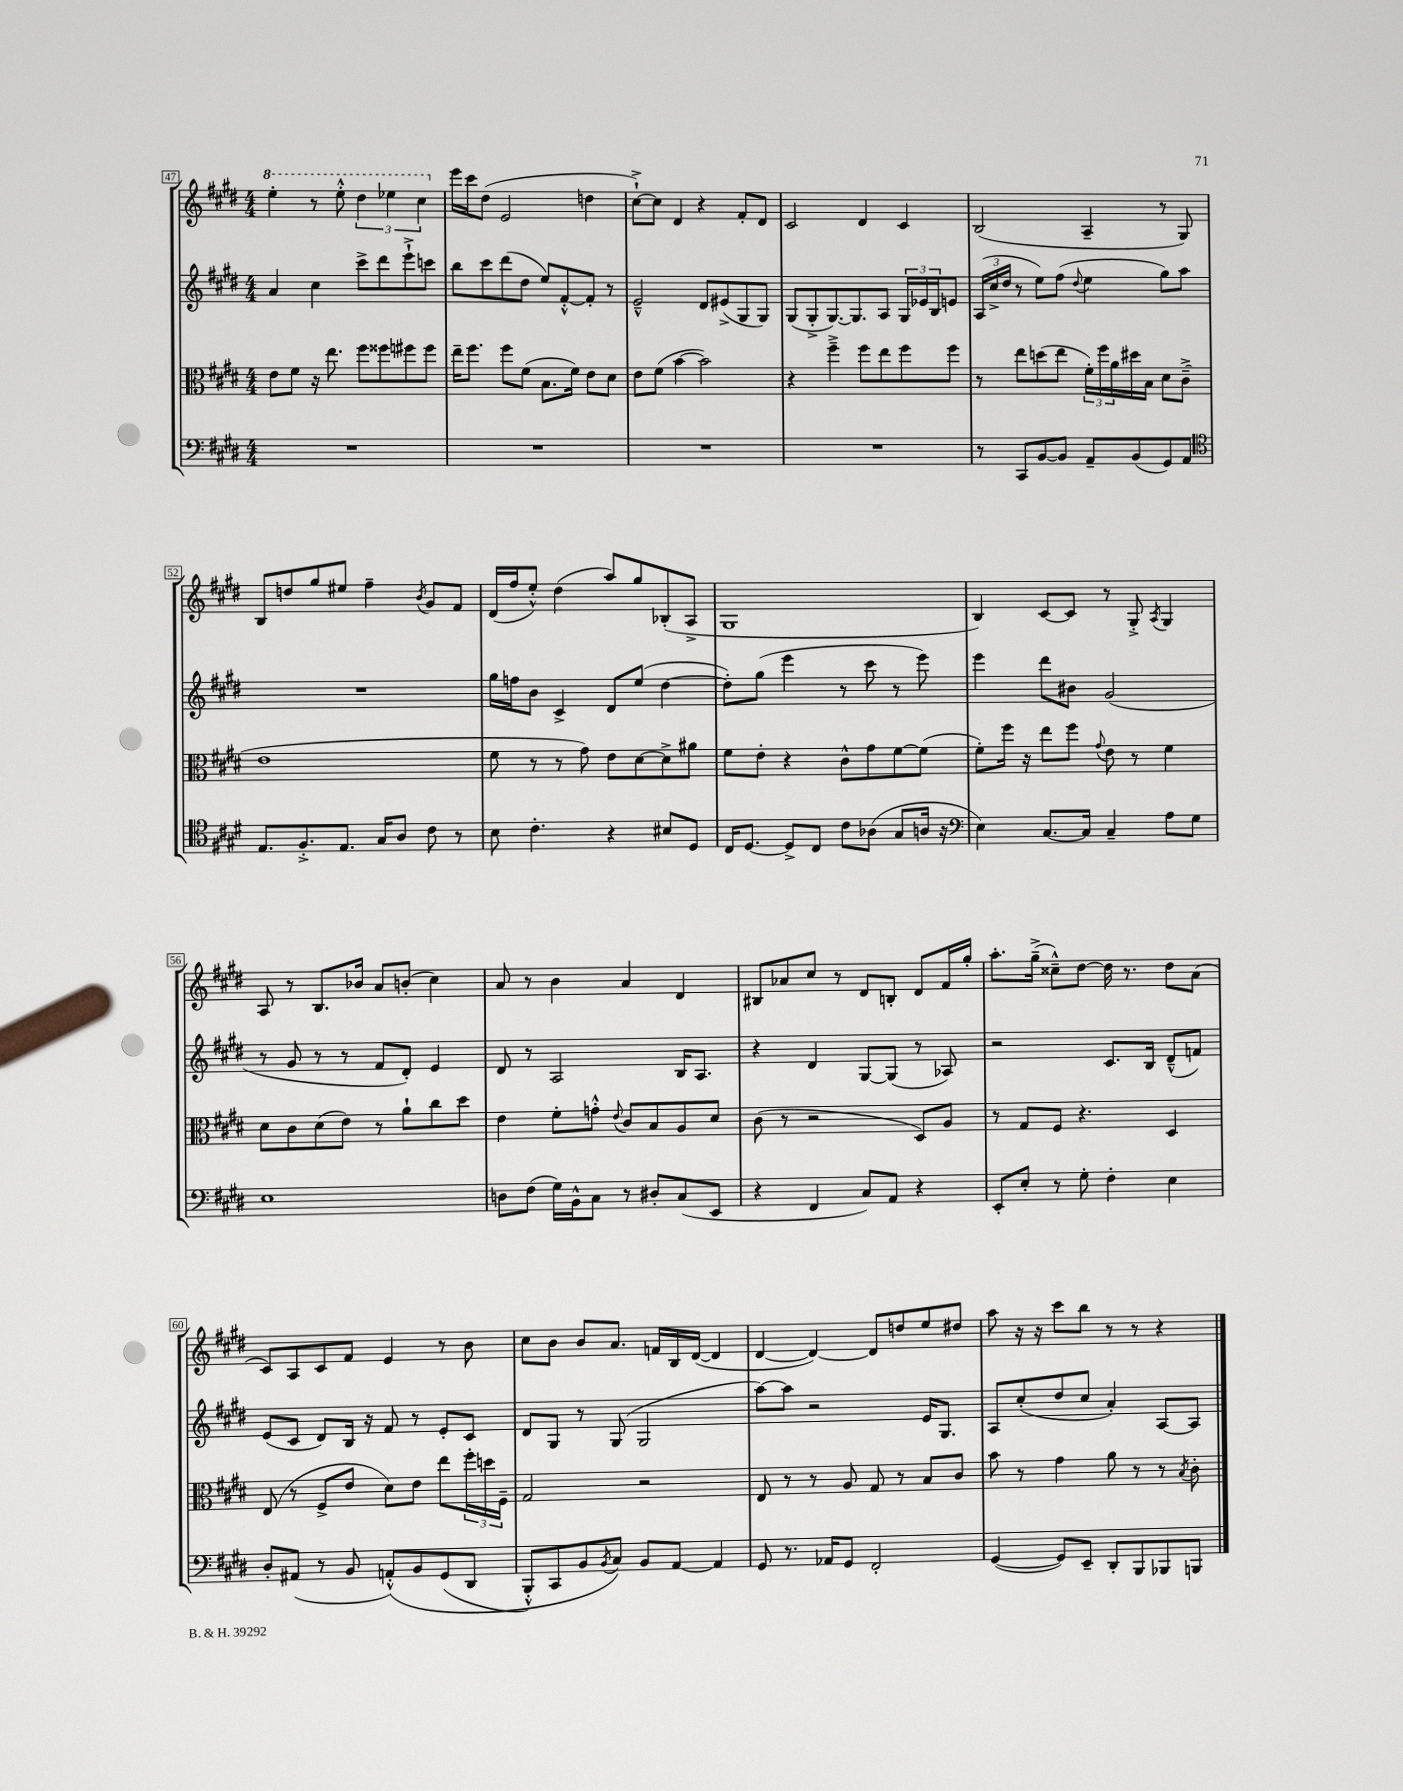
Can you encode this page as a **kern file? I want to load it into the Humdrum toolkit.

**kern	**kern	**kern	**kern
*part4	*part3	*part2	*part1
*staff4	*staff3	*staff2	*staff1
*clefF4	*clefC3	*clefG2	*clefG2
*k[f#c#g#d#]	*k[f#c#g#d#]	*k[f#c#g#d#]	*k[f#c#g#d#]
*M4/4	*M4/4	*M4/4	*M4/4
*	*	*	*8va
=47	=47	=47	=47
1r	8e\L	4a/	4eee'\
.	8f#\J	.	.
.	16r	4cc#\	8r
.	8.ee\	.	.
.	.	.	8eee'^^\
.	8ff#\L	8ccc#^\L	6ddd#\
.	8ff##X\	8ddd#\	.
.	.	.	6eee-X\
.	8ff#X\	8eee`^\	.
.	.	.	6ccc#\
.	8ff#\J	8cccn\J	.
=48	=48	=48	=48
*	*	*	*X8va
1r	16ee~\KL	8bb\L	16eee\LL
.	8.ff#\J	.	16ccc#\J
.	.	8ccc#\	(8dd#\J
.	8ff#\L	(8ddd#\	2e/
.	(8f#\J	8dd#\J	.
.	8.B\L	8ee/L)	.
.	.	[8f#'^^/	.
.	16f#\Jk)	.	.
.	8e\L	8f#'/J]	4ddn\
.	8d#\J	8r	.
=49	=49	=49	=49
1r	8e\L	2e~^^/	[8cc#`^\L)
.	(8f#\J	.	8cc#\J]
.	[4b\	.	4d#/
.	2b\])	8d#/L	4r
.	.	(8e#X^/	.
.	.	8G#/	8f#'/L
.	.	8G#/J)	8d#/J
=50	=50	=50	=50
1r	4r	(8G#/L	2c#/
.	.	8G#'^/	.
.	4ff#~^\	[8.G#/)	.
.	.	8.G#/]	.
.	8ff#\L	.	4d#/
.	8ee\	8A/J	.
.	8ff#\	24G#/LL	4c#/
.	.	24e-X/	.
.	.	24B/J	.
.	8ff#\J	8en/J	.
=51	=51	=51	=51
8r	8r	(24A/LL	(2B/
.	.	24cc#^/	.
.	.	24dd#/JJ	.
8CC#/L	8ee\L	8r	.
[8BB/	(8ddn\	8ee\L)	.
8BB/J]	8ee\J	(8ff#\J	.
.	.	8qqdd#/	.
8AA~/L	24f#'\LL)	4ee\	4A~/
.	24ff#\	.	.
.	24a\	.	.
(8BB/	16dd#X\	.	.
.	16B\JJ	.	.
8GG#/)	8d#\L	8gg#\L)	8r
8AA/J	(8c#~^\J	8aa\J	8G#/)
!!LO:LB:g=z
=52	=52	=52	=52
*clefC4	*	*	*
8.E/L	1e	1r	8B/L
.	.	.	8ddn/
8.F#'^/	.	.	.
.	.	.	8gg#/
8.E/J	.	.	8ee#X/J
.	.	.	4ff#~\
16G#/KL	.	.	.
8A/J	.	.	.
.	.	.	8qb/
8c#\	.	.	8g#/L
8r	.	.	8f#/J
=53	=53	=53	=53
8B\	8f#\	16gg#\LL	(16d#/LL
.	.	16ffn\J	16ff#/J
4.c#'\	8r	8b\J	8ee'^^/J)
.	8r	4c#^/	(4dd#\
.	8g#\)	.	.
4r	8e\L	8d#/L	8aa/L)
.	[8d#\	(8ee/J	8gg#/
8B#X/L	8d#^\]	[4dd#\	(8B-X'/
8D#/J	8a#X\J	.	8A^/J
=54	=54	=54	=54
16C#/KL	8f#\L	8dd#'\L])	1G#
[8.D#/J	.	.	.
.	8e'\J	(8gg#\J	.
8D#^/L]	4r	4eee\	.
8C#/J	.	.	.
8c#\L	8c#^^\L	8r	.
(8A-X\J	8g#\	8ccc#\	.
8G#/L	[8f#\	8r	.
16An/Jk	(8f#\J]	8eee\)	.
16r	.	.	.
=55	=55	=55	=55
*clefF4	*	*	*
4E\)	8f#'\L)	4eee\	4B/)
.	16ff#\Jk	.	.
.	16r	.	.
[8.C#/L	8ee\L	8ddd#\L	[8c#/L
.	8ff#\J	8b#X\J	8c#/J]
16C#/Jk]	.	.	.
.	8qqg#/	.	.
4C#~/	8e\	(2g#/	8r
.	8r	.	8G#'^/
.	.	.	8qA/
8A\L	4f#\	.	4G#/
8G#\J	.	.	.
!!LO:LB:g=z
=56	=56	=56	=56
1E	8d#\L	8r	8A/
.	8c#\	8g#/	8r
.	(8d#\	8r	8.B/L
.	8e\J)	8r	.
.	.	.	16b-X/Jk
.	8r	8f#/L	8a/L
.	8a`\L	8d#'/J)	(8bn'/J
.	8cc#\	4e/	4cc#\)
.	8dd#\J	.	.
=57	=57	=57	=57
8Dn\L	4e\	8d#/	8a/
(8F#\J	.	8r	8r
16G#\LL)	8f#'\L	2A/	4b\
16BB^^\J	.	.	.
8C#\J	8gn'^^\J	.	.
.	8qqe/	.	.
8r	8c#/L	.	4a/
8D#X'/L	8B/	.	.
(8C#/	8A/	16B/KL	4d#/
.	.	8.A/J	.
8EE/J	8d#/J	.	.
=58	=58	=58	=58
4r	(8c#\	4r	8B#X/L
.	8r	.	8a-X/
4FF#/	2r	4d#/	8cc#/J
.	.	.	8r
8C#/L)	.	[8G#/L	8d#/L
8AA/J	.	(8G#/J]	8Bn'/J
4r	8D#/L)	8r	8d#/L
.	8A/J	8A-X/)	16f#/L
.	.	.	16gg#'/JJ
=59	=59	=59	=59
8EE'/L	8r	2r	8.aa'\L
8E'/J	8G#/L	.	.
.	.	.	(16gg#~^\Jk
8r	8F#/J	.	8cc##X~^^\L)
8G#'\	4.r	.	[8dd#\J
4F#'\	.	8.c#/L	16dd#\]
.	.	.	8.r
.	.	16B/Jk	.
4E\	4D#/	(8d#~^^/L	8dd#\L
.	.	8fn/J)	(8a\J
!!LO:LB:g=z
=60	=60	=60	=60
8D#'/L	(8E/	(8e/L	8c#/L)
(8AA#X/J	8r	8c#/J	8A/
8r	8F#^/L	8d#/L)	8c#/
8BB/	8e/J	16B/Jk	8f#/J
.	.	16r	.
(8AAn'^^/L)	8d#\L)	8f#/	4e/
8BB/	8e\J	8r	.
(8GG#/	8ee\L	8e'/L	8r
8DD#/J	24ff#'\L	8c#/J	8b\
.	24ddn\	.	.
.	24F#~\JJ	.	.
=61	=61	=61	=61
8BBB'^^/L)	2G#/	8d#/L	8cc#\L
8CC#/	.	8G#/J	8b\J
8BB/	.	8r	8b/L
8qBB/	.	.	.
8C#/J)	.	(8G#/	8.a/J
8BB/L	2r	2G#/	.
.	.	.	16fn/LL
[8AA/J	.	.	16B/
.	.	.	([16d#/JJ
4AA/]	.	.	4d#/]
=62	=62	=62	=62
8GG#/	8E/	[8aa\L)	[4d#/
8.r	8r	8aa\J]	.
.	8r	2r	4d#/_)
16AA-X/KL	.	.	.
8GG#/J	8A/	.	.
2FF#'/	8G#/	.	8d#/L]
.	8r	.	8ddn/
.	8B/L	16e/KL	8ee/
.	.	8.G#/J	.
.	8c#/J	.	8dd#X/J
=63	=63	=63	=63
([4GG#/	8b\	8A/L	8aa\
.	8r	(8cc#'/	16r
.	.	.	16r
8GG#/L])	4g#\	8dd#/	8ccc#\L
8EE~/J	.	8cc#/J	8bb\J
8DD#'/L	8a\	4a'/)	8r
8BBB/	8r	.	8r
8BBB-X/	8r	[8A/L	4r
.	8qB/	.	.
8BBBn/J	8c#'\	8A/J]	.
==	==	==	==
*-	*-	*-	*-
